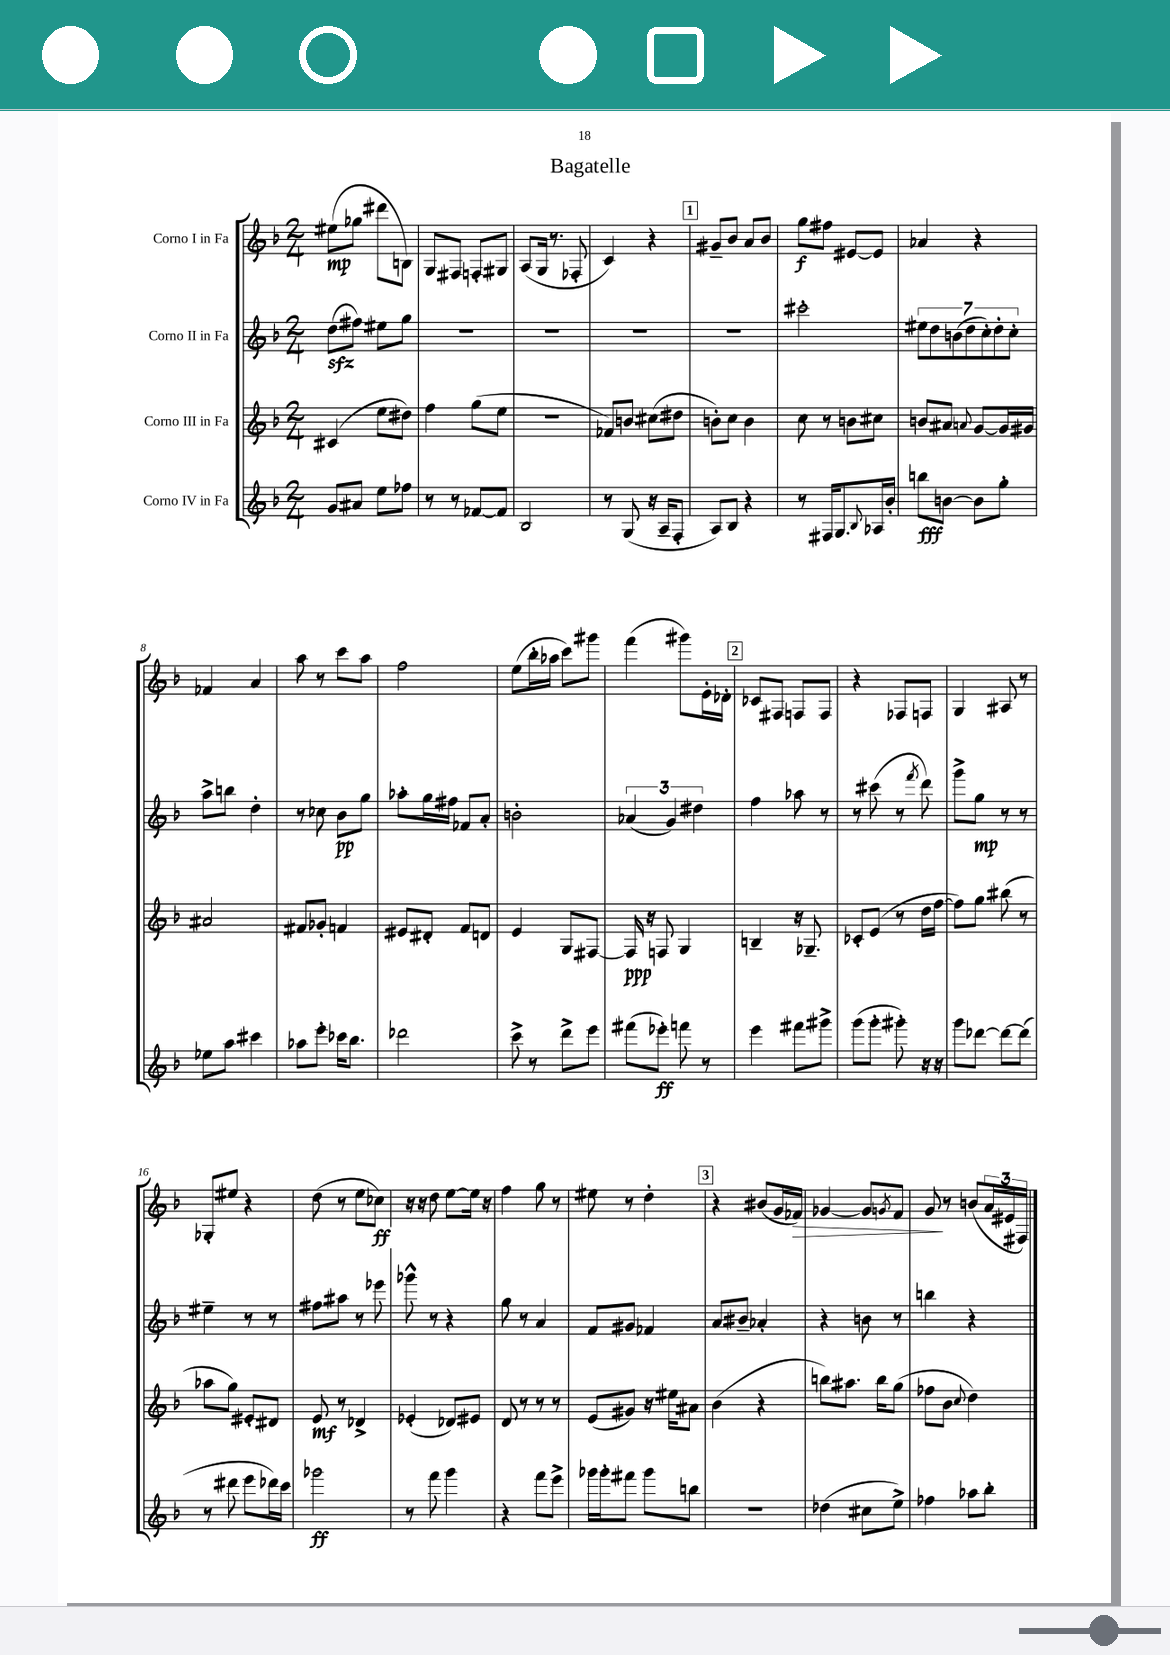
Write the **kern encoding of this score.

**kern	**kern	**kern	**kern
*staff4	*staff3	*staff2	*staff1
*clefG2	*clefG2	*clefG2	*clefG2
*k[b-]	*k[b-]	*k[b-]	*k[b-]
*M2/4	*M2/4	*M2/4	*M2/4
8g	(4c#	(8dd	(8ee#
8a#	.	8ff#)	8gg-
8ee	8ee	8ee#	8ddd#
8ff-	8dd#)	8gg	8B)
=	=	=	=
8r	4ff	2r	8G
8r	.	.	8F#
[8f-	(8gg	.	8F'
8f-]	8ee	.	8G#
=	=	=	=
2B-	2r	2r	(8A
.	.	.	16G
.	.	.	8.r
.	.	.	8F-'
=	=	=	=
8r	8f-)	2r	4c)
(8G	8b	.	.
16r	(8cc#	.	4r
16A~	.	.	.
8F'	8dd#	.	.
=	=	=	=
8A)	8b')	2r	8g#~
8B-	8cc	.	8b-
4r	4b	.	8a
.	.	.	8b-
=	=	=	=
8r	8cc	2ccc#'	8gg
16F#	8r	.	8ff#
8.G	.	.	.
.	8b	.	[8e#
8qqB-	.	.	.
16A-	8cc#	.	8e#]
16b-'	.	.	.
=	=	=	=
8bb	8b	14ee#	4a-
.	.	14dd	.
[8b	8a#	.	.
.	.	(14b	.
.	.	14dd	.
.	8qqa	.	.
8b]	[8g	.	4r
.	.	14cc')	.
.	.	14dd'	.
8gg'	16g]	.	.
.	.	14cc'	.
.	16g#	.	.
=	=	=	=
8ee-	2a#	8aa^	4f-
8aa	.	8bb	.
4ccc#	.	4dd'	4a
=	=	=	=
8aa-	8f#	8r	8aa
8eee'	8g-'	8cc-	8r
16ccc-	4f	8b-	8ccc
8.bb-	.	.	.
.	.	8gg	8aa
=	=	=	=
2ddd-	8e#	8aa-'	2ff
.	8d#'	16gg	.
.	.	16ff#	.
.	8f	8f-	.
.	8d	8a'	.
=	=	=	=
8ccc^	4e	2b'	(8ee
8r	.	.	16bb-'
.	.	.	16aa-
8ddd^	8G	.	8ccc)
8eee	[8F#	.	8ggg#
=	=	=	=
(8fff#	16F#]	(6a-	(4fff
.	16r	.	.
8eee-')	8F	.	.
.	.	6g)	.
8fff	4G	.	8ggg#)
.	.	6dd#	.
8r	.	.	16e'
.	.	.	16d-'
=	=	=	=
4eee	4B~	4ff	8c-
.	.	.	8F#
8fff#	16r	8aa-	8F
.	8.G-~	.	.
8ggg#^	.	8r	8F
=	=	=	=
(8ggg	8c-'	8r	4r
8ggg'	(8e	(8ccc#	.
8ggg#')	8r	8r	8F-
.	.	8qfff	.
16r	16dd	8ddd)	8F
16r	[16ff	.	.
=	=	=	=
8ggg	8ff])	8ggg^	4G
[8ddd-	8gg	8gg	.
8ddd-_	(8bb#	8r	8A#
(8ddd-]	8r	8r	8r
=	=	=	=
8r	8aa-	4ee#~	8G-'
8ddd#	8gg)	.	8ee#
8eee	8e#'	8r	4r
16ddd-)	8d#	8r	.
16ccc	.	.	.
=	=	=	=
2ggg-	8e	8ff#	(8dd
.	8r	8aa#	8r
.	4d-^	8r	8ee
.	.	8eee-	8cc-)
=	=	=	=
8r	(4e-'	8ggg-^^	16r
.	.	.	16r
8fff	.	8r	8dd
4ggg	8d-)	4r	[8ee
.	8e#	.	16ee]
.	.	.	16r
=	=	=	=
4r	8d	8gg	4ff
.	8r	8r	.
8fff	8r	4a	8gg
8eee^	8r	.	8r
=	=	=	=
16ggg-	(8e	8f	8ee#
16ggg-'	.	.	.
8fff#	8g#)	8g#	8r
8ggg-	16r	4f-	4dd'
.	16ee#	.	.
8bb	8a#	.	.
=	=	=	=
2r	(4b-	8a	4r
.	.	8b#~	.
.	4r	4a-'	(8b#
.	.	.	16g
.	.	.	16f-)
=	=	=	=
(4dd-	8bb)	4r	[4g-
.	8.aa#	.	.
8cc#	.	8b	8g-]
.	16bb	.	.
.	.	.	8qg
8ee^)	(8gg	8r	8f
=	=	=	=
4ff-	8ff-	4bb	8g
.	8b-	.	8r
.	8qqcc	.	.
8aa-	4dd)	4r	(8b
8bb-'	.	.	24a
.	.	.	24e#
.	.	.	24F#)
==	==	==	==
*-	*-	*-	*-
